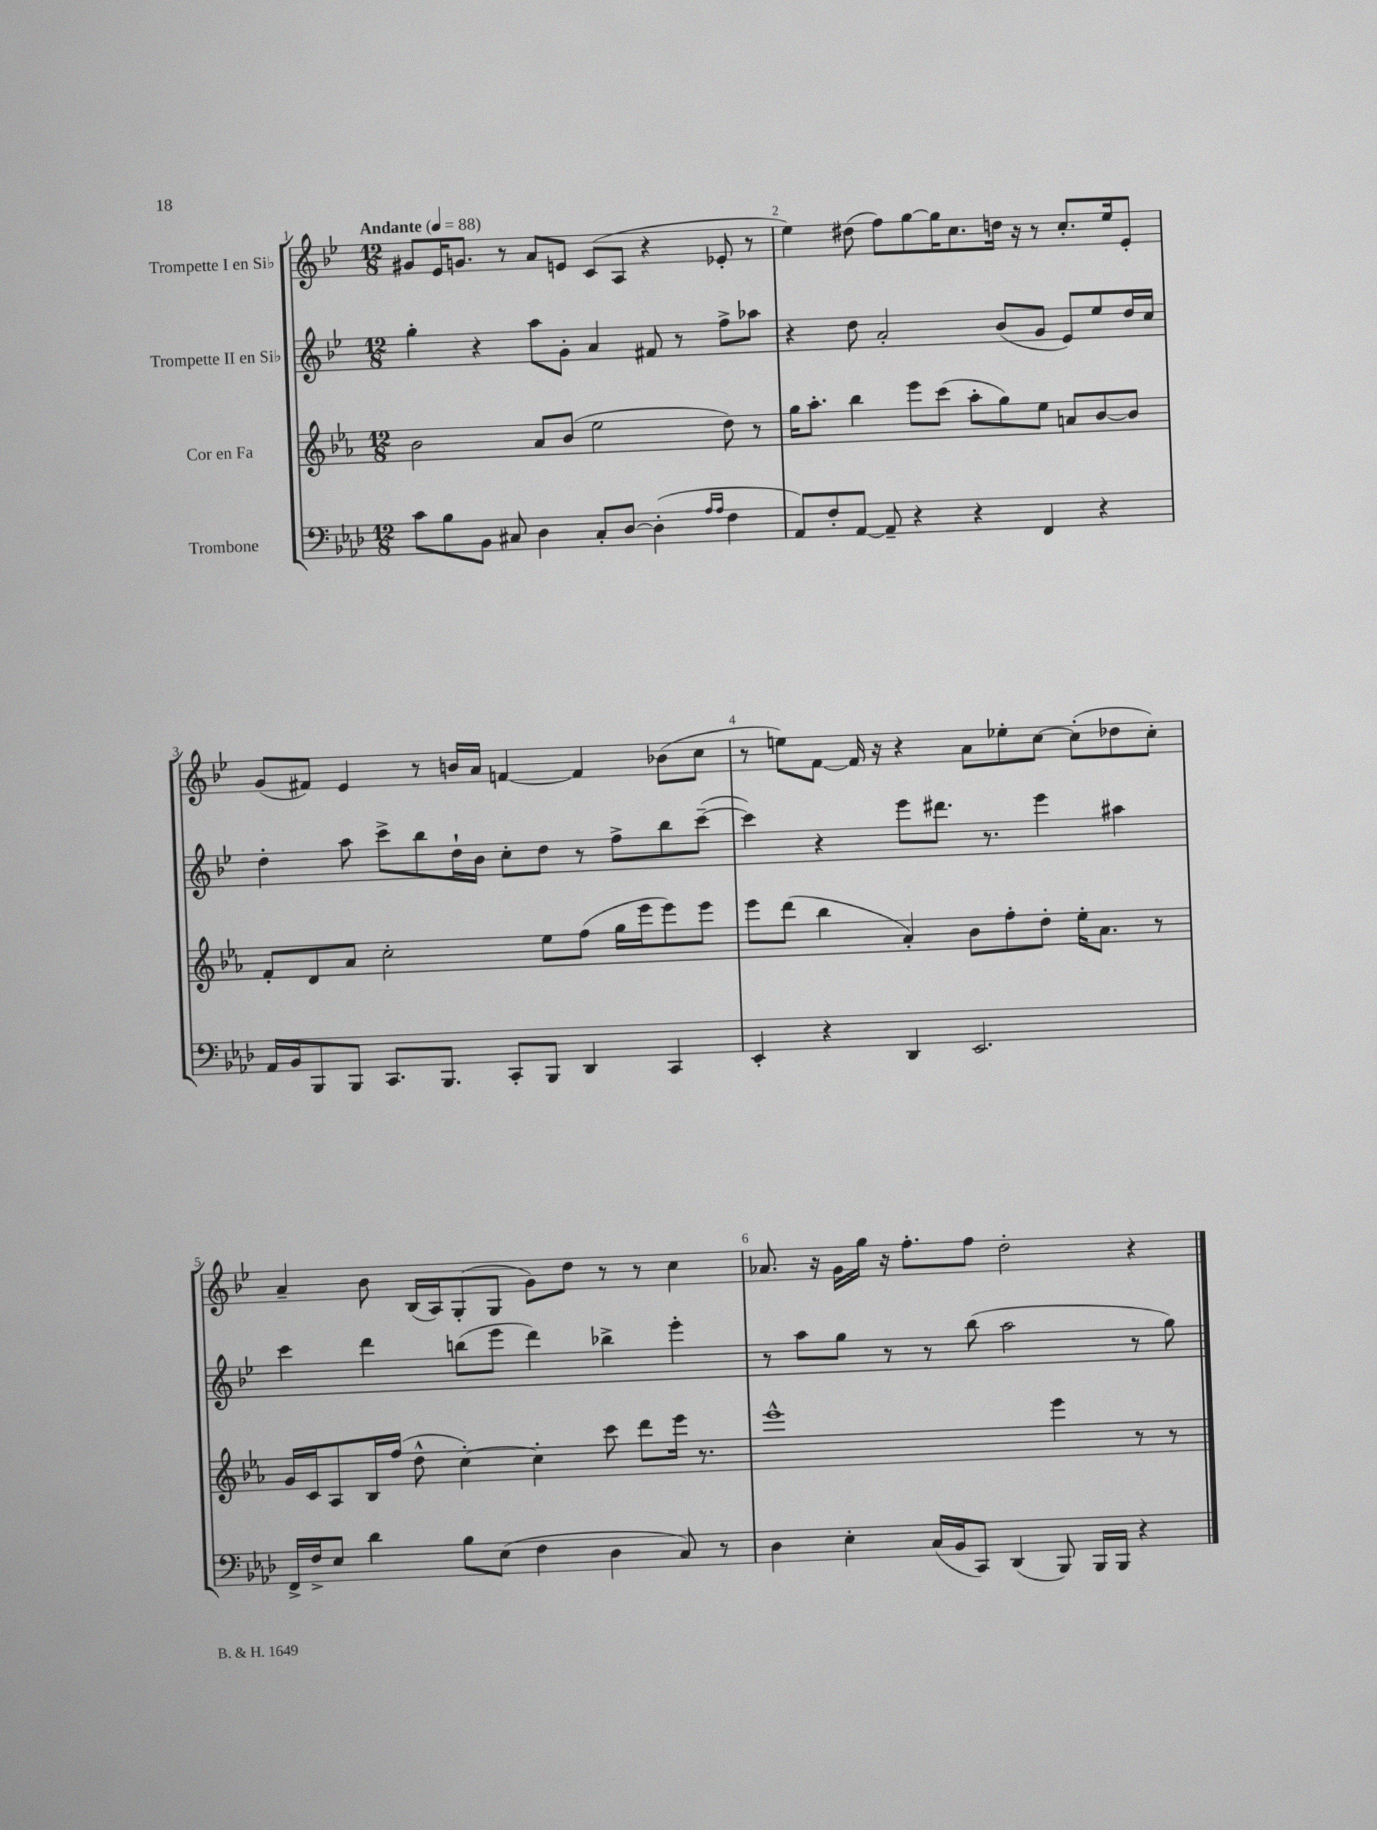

**kern	**kern	**kern	**kern
*part4	*part3	*part2	*part1
*staff4	*staff3	*staff2	*staff1
*I"Trombone	*I"Cor en Fa	*I"Trompette II en Si♭	*I"Trompette I en Si♭
*clefF4	*clefG2	*clefG2	*clefG2
*k[b-e-a-d-]	*k[b-e-a-]	*k[b-e-]	*k[b-e-]
*M12/8	*M12/8	*M12/8	*M12/8
*MM88	*MM88	*MM88	*MM88
=1	=1	=1	=1
!	!	!	!LO:TX:a:B:t=Andante
8c\L	2b-\	4gg'\	8g#X/L
8B-\	.	.	16e-/K
.	.	.	8.gn/J
8BB-\J	.	4r	.
8C#X/	.	.	8r
4D-\	8a-/L	8aa\L	8a/L
.	(8b-/J	8g'\J	8en/J
8C#'/L	2ee-\	4a/	(8c/L
[8D-/J	.	.	8A/J
(4D-'\]	.	8f#X/	4r
.	.	8r	.
16qqA-/LL	.	.	.
16qqA-/JJ	.	.	.
4F\	8dd\)	8ff^\L	8e-X'/
.	8r	8aa-X\J	8r
=2	=2	=2	=2
8AA-/L)	16gg\KL	4r	4ee-\)
.	8.aa-'\J	.	.
8F'/	.	.	.
[8AA-/J	4bb-\	8dd\	(8dd#X\
8AA-~/]	.	2a'/	8ff\L)
4r	8eee-\L	.	[8gg\
.	(8ccc\J	.	16gg\K]
.	.	.	8.cc\
4r	8aa-'\L	.	.
.	8gg\)	(8b-/L	16ddn\Jk
.	.	.	16r
4FF/	8ee-\J	8g/J	8r
.	8an/L	8e-/L)	8.cc'/L
4r	[8b-/	8ee-/	.
.	.	.	16ee-/k
.	8b-/J]	16dd/L	8e-'/J
.	.	16cc/JJ	.
!!LO:LB:g=z
=3	=3	=3	=3
16AA-/LL	8f'/L	4dd'\	(8g/L
16BB-/J	.	.	.
8BBB-/	8d/	.	8f#X/J)
8BBB-/J	8a-/J	8aa\	4e-/
8.CC/L	2cc'\	8ccc^\L	.
.	.	8bb-\	8r
8.BBB-/J	.	.	.
.	.	16dd`\L	16bn/LL
.	.	16b-\JJ	16a/JJ
8CC'/L	.	8cc'\L	[4fn/
8BBB-/J	8ee-\L	8dd\J	.
4DD-/	(8ff\J	8r	4f/]
.	16gg\LL	8ff^\L	.
.	16eee-\J	.	.
4CC/	8eee-\)	8bb-\	(8b-X\L
.	8eee-\J	([8ccc~\J	8cc\J
=4	=4	=4	=4
4EE-'/	8eee-\L	4ccc\])	8r
.	(8ddd\J	.	8een\L)
4r	4bb-\	4r	[8f\J
.	.	.	16f/]
.	.	.	16r
4DD-/	4a-'/)	8eee-\L	4r
.	.	8.ddd#X\J	.
2.EE-/	8b-\L	.	8a\L
.	.	8.r	.
.	8ff'\	.	8ee-X'\
.	8dd'\J	4eee-\	[8cc\J
.	16ee-'\KL	.	(8cc'\L]
.	8.a-\J	.	.
.	.	4aa#X\	8dd-X\
.	8r	.	8cc'\J)
!!LO:LB:g=z
=5	=5	=5	=5
16FF^/LL	16g/LL	4ccc\	4a~/
16F^/J	16c/J	.	.
8E-/J	8A-/	.	.
4d-\	16B-/L	4ddd\	8b-\
.	(16ff/JJ	.	.
.	8dd^^\	.	(16B-/LL
.	.	.	16A/J)
8B-\L	[4cc'\)	(8bbn\L	(8G'/
(8E-\J	.	8eee-\J	8G/J
4F\	4cc'\]	4ddd\)	8g\L)
.	.	.	8dd\J
4D-\	8ccc\	4bb-X^\	8r
.	8ddd\L	.	8r
8C/)	16eee-\Jk	4eee-'\	4cc\
.	8.r	.	.
8r	.	.	.
=6	=6	=6	=6
4D-\	1eee-^^	8r	8.a-X/
.	.	8aa\L	.
.	.	.	16r
4E-'\	.	8gg\J	16g\LL
.	.	.	16gg\JJ
.	.	8r	16r
.	.	.	8.ff'\L
(16C/LL	.	8r	.
16BB-/J	.	.	.
8CC/J)	.	(8bb-\	8ff\J
(4DD-/	.	2aa\	2dd'\
8BBB-/)	4eee-\	.	.
16BBB-/LL	.	.	.
16BBB-/JJ	.	.	.
4r	8r	8r	4r
.	8r	8gg\)	.
==	==	==	==
*-	*-	*-	*-
